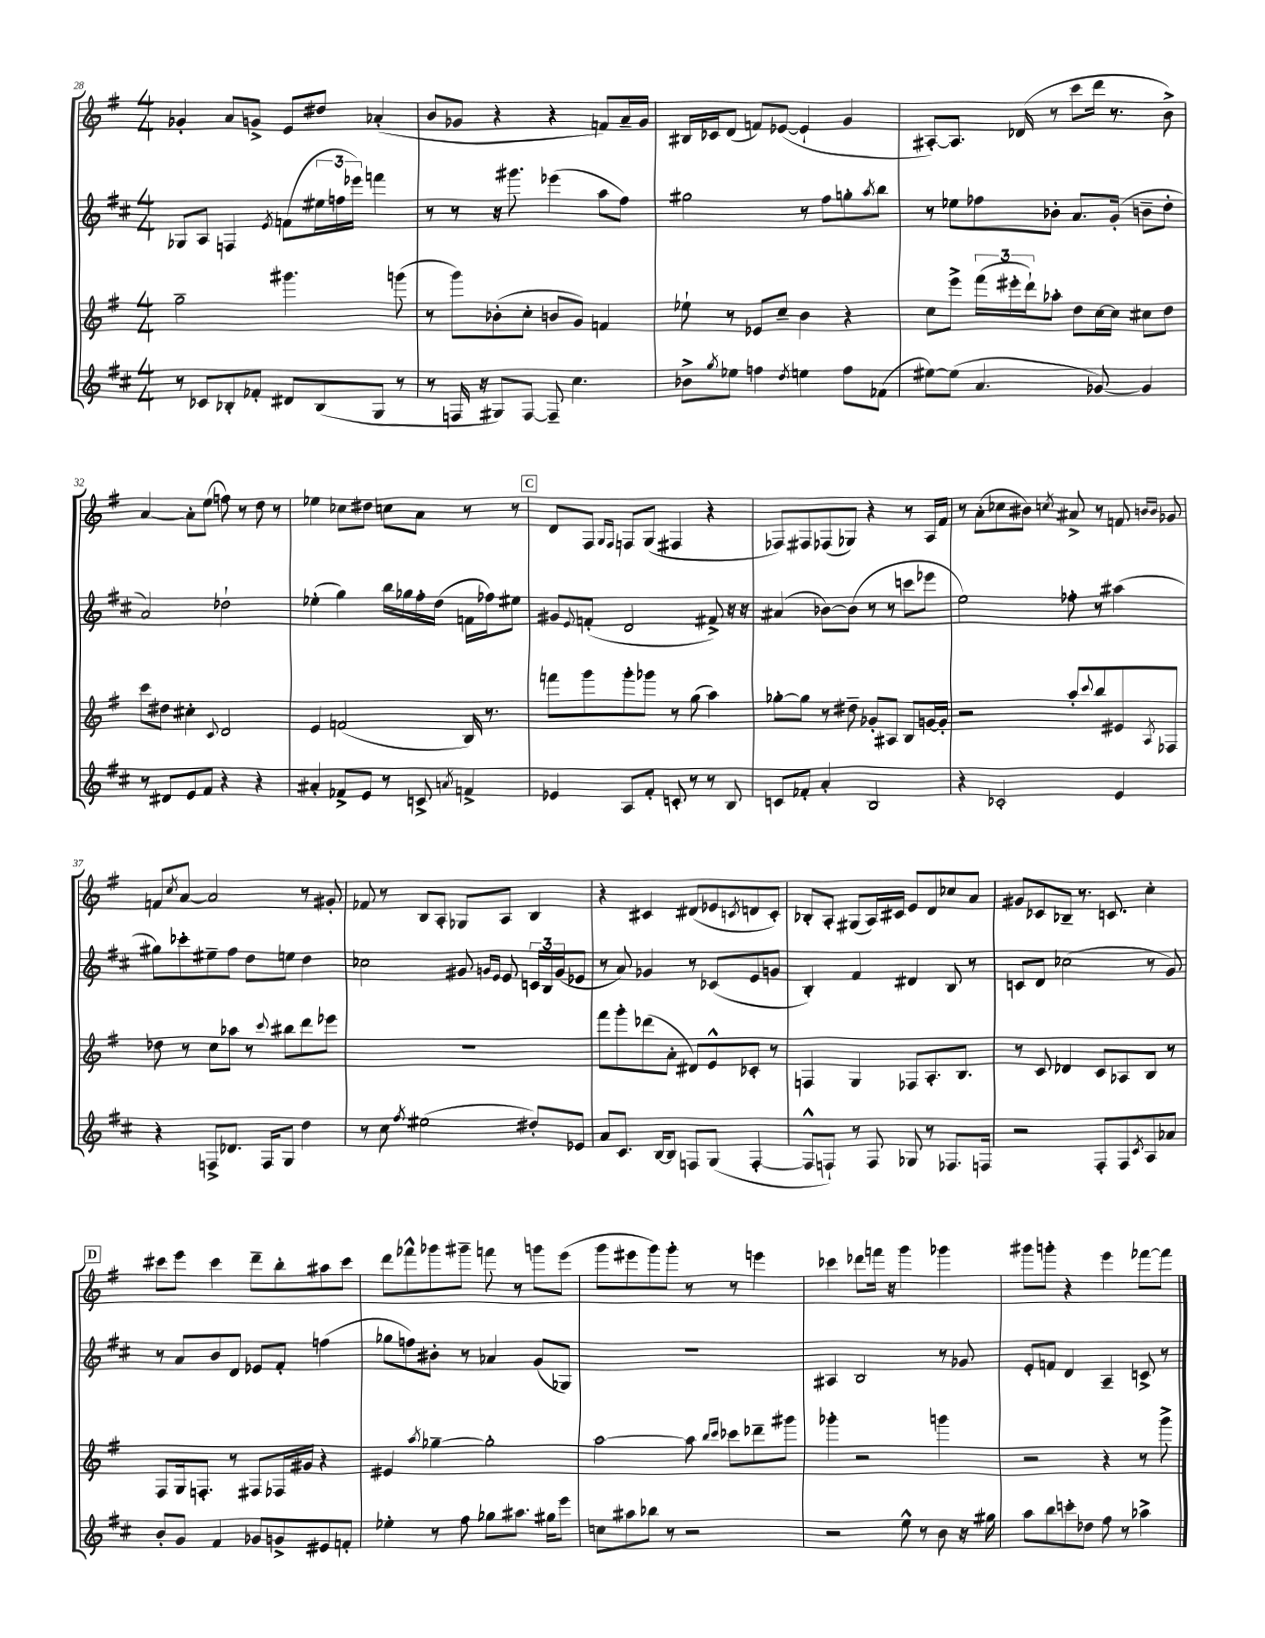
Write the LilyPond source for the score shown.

<<
\new StaffGroup <<
\new Staff = "s0" {
    \clef treble \key g \major \numericTimeSignature \time 4/4
    ges'4-. a'8 g'8-> e'8 dis''8 aes'4-.( |
    b'8 ges'8 r4 r4 f'8) a'16-- ges'16 |
    bis16 ces'16 d'8( f'8) ees'8~( ees'4-! g'4 |
    ais8~-.) ais8. des'16( r8 c'''8 d'''16 r8. b'8->) |
    a'4~ a'8-. e''8( f''8) r8 d''8 r8 |
    ees''4 ces''8 dis''8 c''8 a'8 r8 r8 |
    \mark \markup { \box "C" } d'8 fis8 \grace { g16 fis16 } f8 g8( fis4 r4 |
    fes8) fis8 fes8( ges8) r4 r8 a16 fis'16 |
    r8 a'8-.( ces''8 bis'8) \acciaccatura { c''8 } ais'8-> r8 f'8 \grace { b'16 b'16 } ges'8 |
    f'8 \acciaccatura { c''8 } a'8~ a'2 r8 gis'8-. |
    fes'8 r8 b8 a8-. ges8 a8 b4 |
    r4 cis'4 dis'8( ees'8 \acciaccatura { c'8 } d'8 c'8-.) |
    bes8-. a8-. gis8( a16) cis'16 e'8 d'8 ces''8 a'8 |
    gis'8 ces'8 bes8-- r8. c'8. c''4-. |
    \mark \markup { \box "D" } cis'''8 e'''8 cis'''4 d'''8-- b''8-. ais''8 cis'''8 |
    d'''8 fes'''8-^ ges'''8 gis'''8-- f'''8 r8 g'''8 e'''8( |
    g'''8 eis'''8 g'''8) g'''8-. r8 r8 e'''4 |
    ces'''4 des'''8 f'''16 r16 g'''4 ges'''4 |
    gis'''8 g'''8-. r4 e'''4 fes'''8~ fes'''8 \bar "|." |
}
\new Staff = "s1" {
    \clef treble \key d \major \numericTimeSignature \time 4/4
    ges8 a8 f4 \acciaccatura { e'8 } f'8( \tuplet 3/2 { eis''16 f''16 ees'''16) } f'''4 |
    r8 r8 r16 gis'''8. ees'''4( a''8 fis''8) |
    gis''2 r8 fis''8 g''8-. \acciaccatura { a''8 } b''8 |
    r8 ees''8 fes''8 bes'8-. a'8. g'16-.( b'8-- d''8-. |
    a'2) des''2-! |
    ees''4-.( g''4) b''16 ges''16 fis''16-. d''16( f'16 fes''16) eis''8 |
    \mark \markup { \box "C" } gis'8 \appoggiatura { e'8 } f'8-.( d'2 fis'8->) r16 r16 |
    ais'4( bes'8~) bes'8( r8 r8 c'''8 ees'''8 |
    e''2) fes''8-. r8 ais''4( |
    gis''8) ces'''8-. eis''8-- fis''8 d''8 e''8 d''4 |
    ces''2 gis'8 \grace { g'16 e'16 } e'8 \tuplet 3/2 { c'16 b16 g'16( } ees'8 |
    r8 a'8) ges'4 r8 ces'8( e'8 g'8 |
    b4-.) fis'4 dis'4 b8 r8 |
    c'8 d'8 ces''2( r8 g'8) |
    \mark \markup { \box "D" } r8 a'8 b'8 d'8 ees'8 fis'8-. f''4( |
    ges''8 f''8) bis'8-. r8 aes'4 g'8( ges8) |
    R1 |
    ais4 b2 r8 ges'8 |
    e'8-. f'8 d'4 a4-- c'8-> r8 \bar "|." |
}
\new Staff = "s2" {
    \clef treble \key g \major \numericTimeSignature \time 4/4
    g''2-- gis'''4. g'''8( |
    r8 g'''8) bes'8-.( c''8-. b'8 g'8) f'4 |
    ees''8-! r8 ees'8 c''8-- b'4 r4 |
    c''8 e'''8-> \tuplet 3/2 { fis'''16( eis'''16-. d'''16-!) } aes''8-. d''8 c''16~ c''16 cis''8 d''8 |
    c'''8 dis''8 cis''4-. \appoggiatura { c'8 } d'2 |
    e'4 f'2( b16) r8. |
    \mark \markup { \box "C" } f'''8 g'''8 g'''8-. ges'''8 r8 g''8( a''4) |
    ges''8~-. ges''8 r8 dis''8-- ges'8-. ais8 b8 g'16~ g'16-. |
    r2 a''8-. \appoggiatura { c'''8 } b''8 eis'8 \acciaccatura { a8 } fes8 |
    des''8 r8 c''8 aes''8 r8 \appoggiatura { c'''8 } bis''8 d'''8 ees'''8 |
    R1 |
    fis'''8 g'''8-. des'''8( a'8-. dis'8) e'8-^ ces'8-. r8 |
    f4 g4 fes8 a8.-. b8. |
    r8 c'8 des'4 c'8 aes8 b8 r8 |
    \mark \markup { \box "D" } fis8 g16 f8.-. r8 fis8 fes16 gis'16 r4 |
    eis'4 \acciaccatura { a''8 } ges''4~-- ges''2-. |
    a''2~ a''8 \grace { b''16 c'''16 } ces'''8 des'''8-- gis'''8 |
    ges'''4-. r2 g'''4 |
    r2 r4 r8 g'''8-> \bar "|." |
}
\new Staff = "s3" {
    \clef treble \key d \major \numericTimeSignature \time 4/4
    r8 ces'8 bes8-. fes'8-. dis'8 bes8( g8 r8 |
    r8 f16 r16 gis8) f8~ f8-- cis''4. |
    bes'8-> \acciaccatura { g''8 } ees''8 f''4 \acciaccatura { d''8 } e''4 f''8 fes'8( |
    eis''8~) eis''8( a'4. ges'8~) ges'4 |
    r8 dis'8 e'8 fis'8 r4 r4 |
    ais'4-. fes'8-> e'8 r8 c'8-> \acciaccatura { a'8 } f'4-> |
    \mark \markup { \box "C" } ees'4 a8 fis'8-. c'8-. r8 r8 b8 |
    c'8 fes'8-. a'4-. b2 |
    r4 ces'2-. e'4 |
    r4 f8-> des'8. f16 g8 d''4 |
    r8 cis''8 \acciaccatura { fis''8 } eis''2( dis''8-.) ees'8 |
    a'8 cis'8. b16~ b8 f8 g8( f4~-. |
    f8-^ f8-!) r8 f8 ges8 r8 fes8. f16 |
    r2 fis8-. fis8 \acciaccatura { cis'8 } a8 aes'8 |
    \mark \markup { \box "D" } b'8-. g'8 fis'4 ges'8 g'8-> eis'8 f'8-. |
    ees''4-. r8 fis''8 ges''8 ais''8. gis''16 e'''8 |
    c''8 ais''8 bes''8 r8 r2 |
    r2 e''8-^ r8 b'8 r16 gis''16 |
    a''8 b''8 c'''8-. des''8 fis''8 r8 aes''4-> \bar "|." |
}
>>
>>
\layout { \context { \Score currentBarNumber = #28 } }
